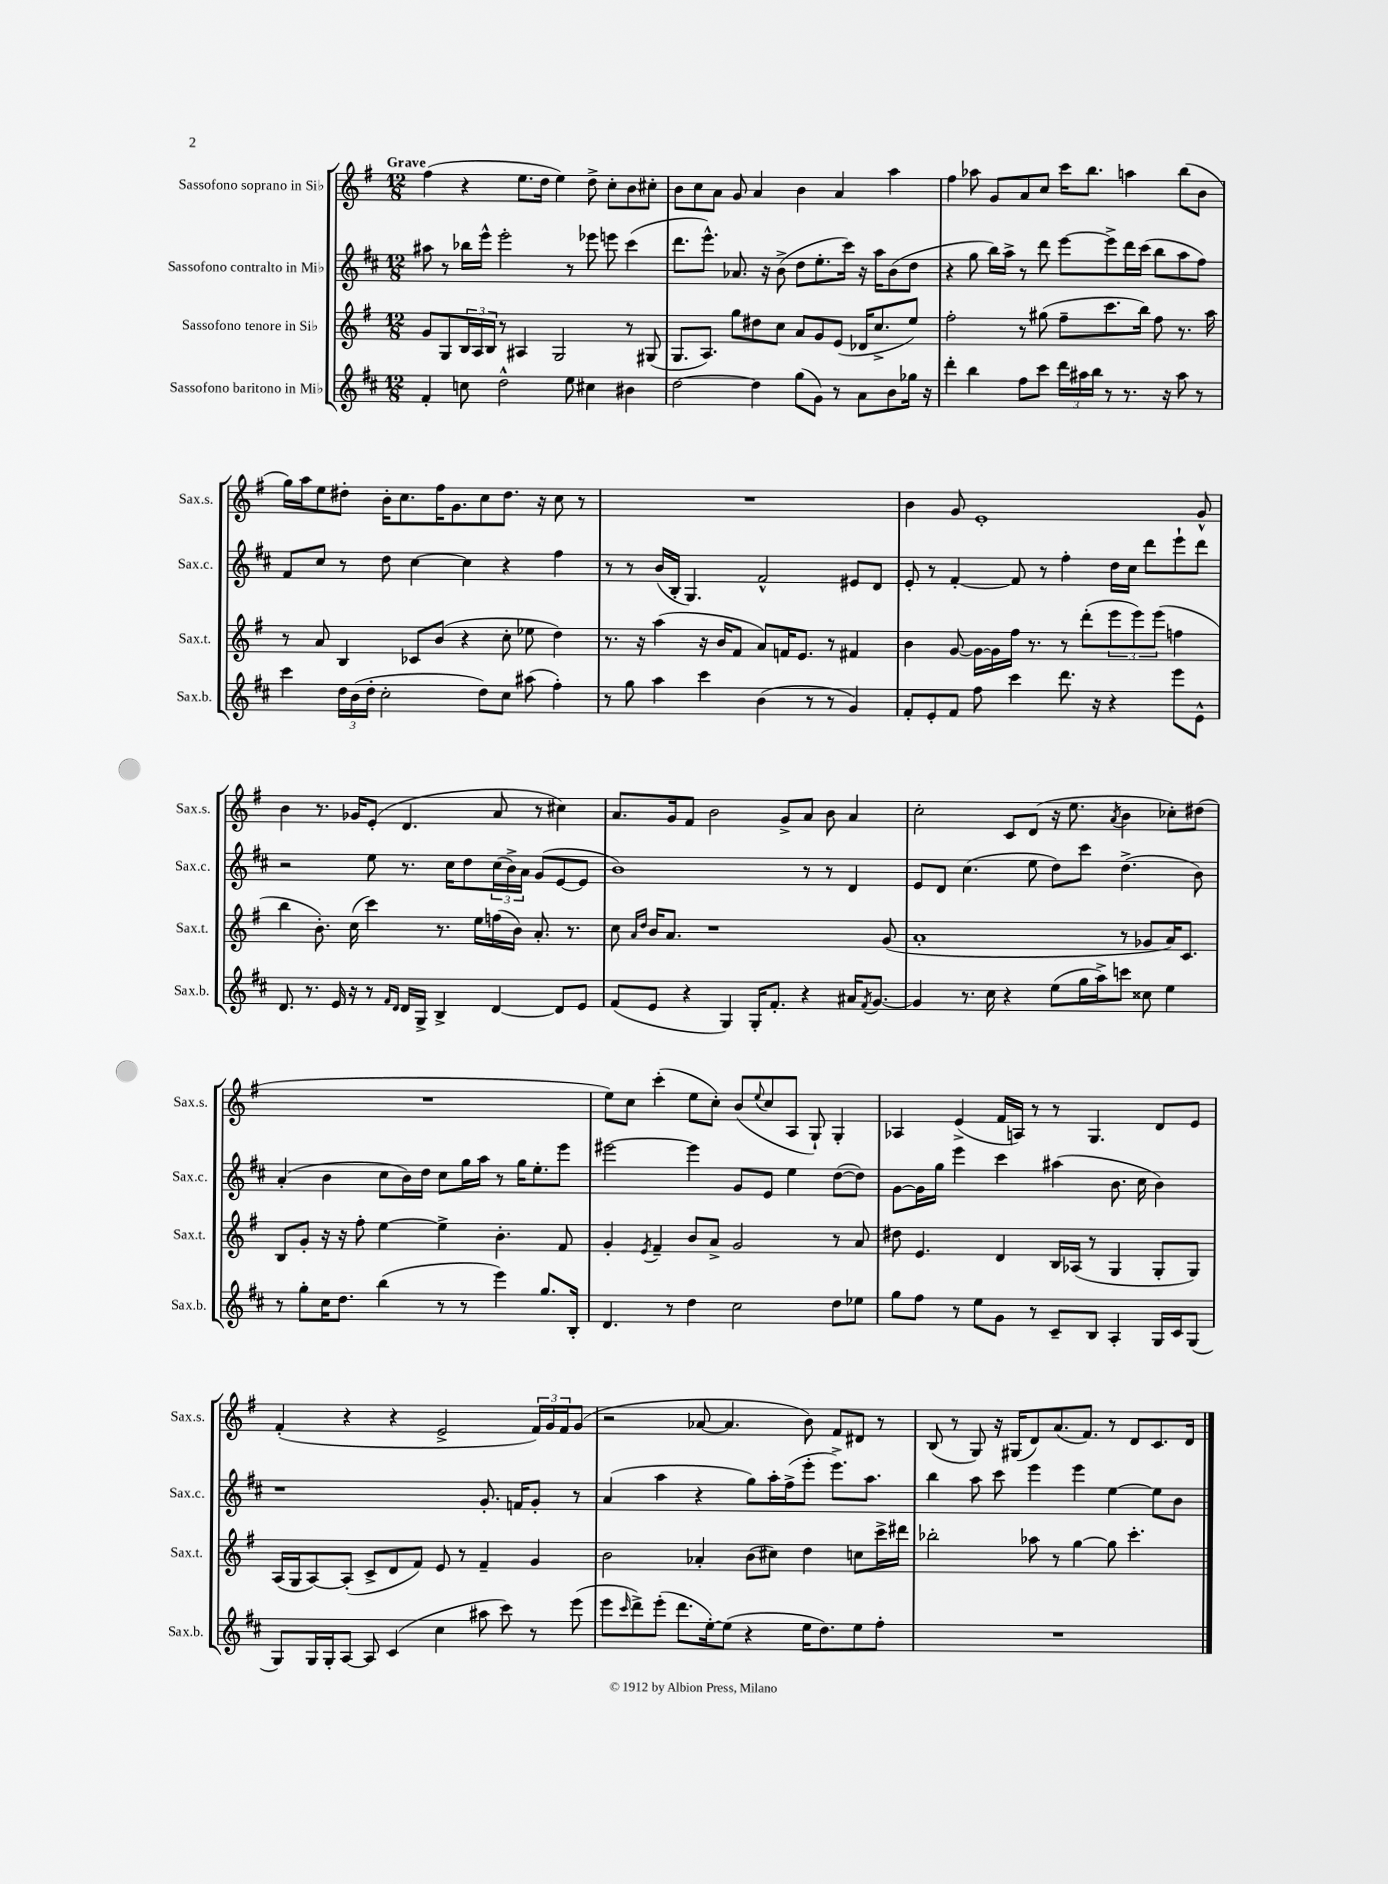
<<
\new StaffGroup <<
\new Staff = "s0" \with { instrumentName = "Sassofono soprano in Sib" shortInstrumentName = "Sax.s." } {
    \clef treble \key g \major \numericTimeSignature \time 12/8 \tempo "Grave"
    fis''4( r4 e''8. d''16 e''4) d''8-> c''8-. b'8 cis''8-. |
    b'8 c''8 a'8 g'8 a'4 b'4 a'4 a''4 |
    fis''4 aes''8 g'8 a'8 c''8 c'''16 b''8. a''4 b''8( b'8 |
    g''16) a''16 e''8 dis''8-. b'16-. c''8. fis''16 g'8. c''8 dis''8. r16 c''8 r8 |
    R1. |
    b'4 g'8 e'1-. g'8-^ |
    b'4 r8. ges'16 e'8-.( d'4. a'8 r8 cis''4) |
    a'8. g'16 fis'8 b'2 g'8-> a'8 b'8 a'4 |
    c''2-. c'8 d'8( r16 e''8. \acciaccatura { a'8 } b'4 ces''8-.) dis''8( |
    R1. |
    e''8) c''8 c'''4-.( e''8 c''8-.) b'8( \appoggiatura { e''8 } c''8 a8 g8-!) g4-. |
    aes4 e'4->( fis'16 a16) r8 r8 g4. d'8 e'8 |
    fis'4-.( r4 r4 e'2-> \tuplet 3/2 { fis'16) g'16 fis'16 } g'8( |
    r2 aes'8~ aes'4. b'8) fis'8 dis'8 r8 |
    b8( r8 g8) r16 gis16( d'8) a'8.( fis'8.) r8 d'8 c'8. d'16 \bar "|." |
}
\new Staff = "s1" \with { instrumentName = "Sassofono contralto in Mib" shortInstrumentName = "Sax.c." } {
    \clef treble \key d \major \numericTimeSignature \time 12/8
    ais''8 r8 bes''16 e'''16-^ e'''2-. r8 ees'''8 e'''8 cis'''4( |
    d'''8. e'''8.-^) aes'8. r16 b'8->( d''8 e''8.-. cis'''16) r16 a''16 b'8( d''8 |
    r4 g''8 b''16) a''16-> r8 d'''8 e'''8~ e'''8-> d'''16 cis'''16( b''8 a''8 fis''8) |
    fis'8 cis''8 r8 d''8 cis''4~ cis''4 r4 fis''4 |
    r8 r8 b'16( b16-. g4.) fis'2-^ eis'8 d'8 |
    e'8-. r8 fis'4~-. fis'8 r8 fis''4-. d''16 cis''16 d'''8 e'''8-! d'''8 |
    r2 e''8 r8. cis''16 d''8 \tuplet 3/2 { cis''16( b'16->) a'16 } g'8( e'8~ e'8 |
    b'1) r8 r8 d'4 |
    e'8 d'8 cis''4.( e''8 d''8) cis'''8 d''4.->( b'8) |
    a'4-.( b'4 cis''8 b'16) d''16 cis''8 g''16 a''16 r8 g''16 e''8.-. e'''8 |
    eis'''2~ eis'''4 g'8 e'8 e''4 d''8~( d''8) |
    g'8~ g'16 g''16 e'''4 cis'''4 ais''4( b'8. cis''16 b'4) |
    r1 g'8.-. f'16 g'8-. r8 |
    a'4( a''4 r4 g''8) a''16-. fis''16->( e'''8-. e'''8.->) a''8. |
    b''4 a''8 cis'''8 e'''4 e'''4 e''4~ e''8 b'8 \bar "|." |
}
\new Staff = "s2" \with { instrumentName = "Sassofono tenore in Sib" shortInstrumentName = "Sax.t." } {
    \clef treble \key g \major \numericTimeSignature \time 12/8
    g'8 g8 \tuplet 3/2 { b16 a16 b16 } r8 ais4 g2 r8 gis8( |
    g8. a8.) g''8 dis''8 c''8 a'8 g'8 e'8( des'16 c''8.-> e''8) |
    fis''2-. r8 gis''8( fis''8-- c'''8. b''16) fis''8 r8. a''16 |
    r8 a'8 b4 ces'8 b'8( r4 c''8-. ees''8 d''4) |
    r8. r16 a''4( r16 b'16 fis'8 a'8) f'16 e'8. r8 fis'4 |
    b'4 g'8~ g'16~ g'16 fis''16 r8. r8 d'''8-.( \tuplet 3/2 { e'''8 e'''8) e'''8( } f''4 |
    b''4 b'8.-.) c''16( c'''4) r8. e''16 f''16( b'16) a'8.-. r8. |
    c''8 \grace { a'16 d''16 } b'16 a'8. r1 g'8( |
    a'1-. r8 ges'8 a'16) c'8. |
    b8 g'8-. r16 r16 fis''8-. e''4~ e''4-> b'4.-. fis'8 |
    g'4-. \acciaccatura { e'8 } fis'4-- b'8 a'8-> g'2 r8 a'8 |
    dis''8 e'4. d'4 b16 aes16( r8 g4 g8-. g8) |
    a16( g16 a8~) a8-.( c'8-> d'8 fis'8) e'8 r8 fis'4-- g'4 |
    b'2 aes'4-. b'8( cis''8) d''4 c''8 c'''16-> dis'''16 |
    bes''2-. aes''8 r8 g''4~ g''8 c'''4.-. \bar "|." |
}
\new Staff = "s3" \with { instrumentName = "Sassofono baritono in Mib" shortInstrumentName = "Sax.b." } {
    \clef treble \key d \major \numericTimeSignature \time 12/8
    fis'4-. c''8 d''2-^ e''8 cis''4 bis'4 |
    d''2~ d''4 g''8( g'8) r8 a'8 b'8 ges''16 r16 |
    d'''4-. b''4 fis''8 cis'''8 \tuplet 3/2 { d'''16 ais''16 b''16 } r8 r8. r16 ais''8 r8 |
    cis'''4 \tuplet 3/2 { d''16 b'16( d''16-. } cis''2-. d''8) cis''8 ais''8( fis''4-.) |
    r8 g''8 a''4 cis'''4 b'4( r8 r8 g'4) |
    fis'8-. e'8-. fis'8 fis''8 cis'''4 d'''8. r16 r4 e'''8 e'8-^ |
    d'8. r8. e'16 r16 r8 \grace { fis'16 d'16 } d'16 g16-> b4-> d'4~ d'8 e'8 |
    fis'8( e'8 r4 g4) g16-. fis'8.-. r4 ais'16 \acciaccatura { fis'8 } g'8.~ |
    g'4 r8. cis''16 r4 e''8( g''16 a''16->) c'''8 cisis''8 e''4 |
    r8 g''8-. cis''16 d''8. b''4( r8 r8 e'''4) g''8. b16-. |
    d'4. r8 d''4 cis''2 d''8 ees''8 |
    g''8 fis''8 r8 e''8 g'8 r8 cis'8-- b8 a4-. g16 cis'16 g8( |
    g8) g16 g16-. a8~ a8 cis'4( cis''4 ais''8 cis'''8) r8 e'''8( |
    e'''8 \grace { cis'''16 } d'''8->) e'''8-.( d'''8. e''16~-.) e''8( r4 e''16 d''8.) e''8 fis''8-. |
    R1. \bar "|." |
}
>>
>>
\layout { \context { \Score \remove "Bar_number_engraver" } }
